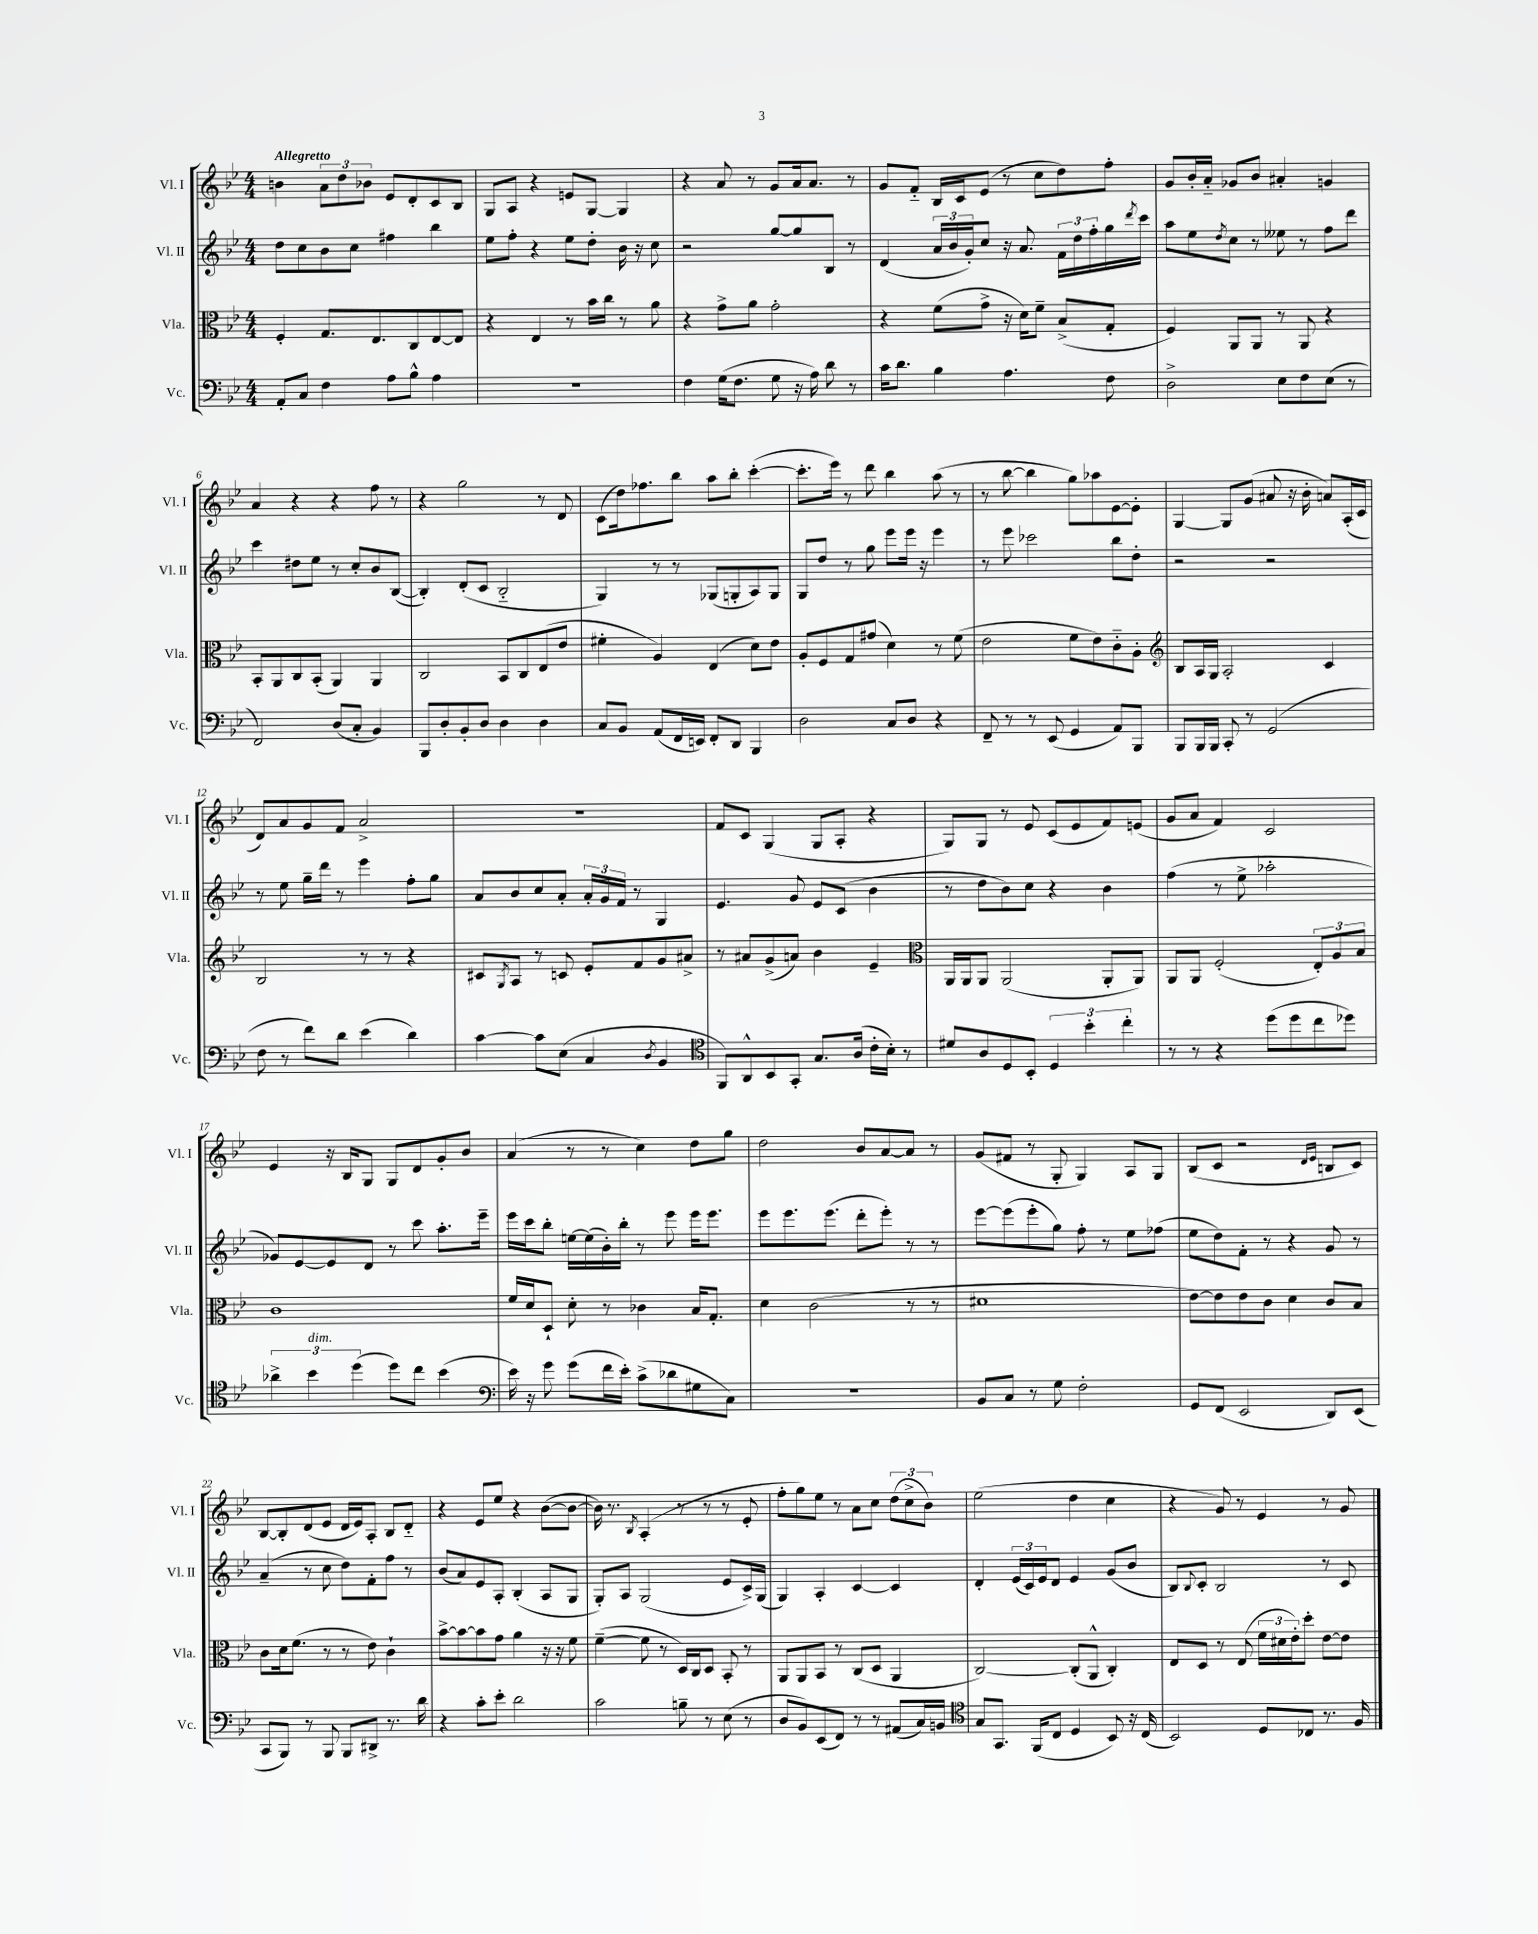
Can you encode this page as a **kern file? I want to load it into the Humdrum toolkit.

**kern	**kern	**kern	**kern
*staff4	*staff3	*staff2	*staff1
*clefF4	*clefC3	*clefG2	*clefG2
*k[b-e-]	*k[b-e-]	*k[b-e-]	*k[b-e-]
*M4/4	*M4/4	*M4/4	*M4/4
8AA'	4F'	8dd	4b
8C	.	8cc	.
4F	8.G	8b-	12a
.	.	.	12dd
.	.	8cc	.
.	.	.	12b-
.	8.E-	.	.
8A	.	4ff#	8e-
8B-^^	8C	.	8d'
4A	[8E-	4bb-	8c
.	8E-]	.	8B-
=	=	=	=
1r	4r	8ee-	8G
.	.	8ff'	8A
.	4E-	4r	4r
.	8r	8ee-	8e
.	16b-	8dd'	[8G
.	16cc	.	.
.	8r	16b-	4G]
.	.	16r	.
.	8a	8cc	.
=	=	=	=
4F	4r	2r	4r
(16G	8g^	.	8a
8.F	.	.	.
.	8a	.	8r
8G	2g'	[8gg	8g
16r	.	8gg]	16a
16A)	.	.	8.a
8d	.	8B-	.
8r	.	8r	8r
=	=	=	=
16c	4r	(4d	8g
8.d	.	.	.
.	.	.	8f'~
4B-	(8f	24a	16B-
.	.	24b-	.
.	.	.	16c
.	.	24g')	.
.	8g^	8cc	(8e-
4.A	16r	16r	8r
.	16d)	8.a	.
.	8f~	.	8cc
.	(8B-^	24f	8dd)
.	.	24dd	.
.	.	24ff'	.
8F	8G'	16gg	8ff'
.	.	8qddd	.
.	.	16ccc	.
=	=	=	=
2D^	4F)	8aa	8g
.	.	8ee-	16b-'
.	.	.	16a'~
.	.	8qdd	.
.	8AA	8cc	8g-
.	8AA	8r	8b-
8E-	8r	8ee--	4a#'
8F	8AA	8r	.
(8E-	4r	8ff	4g
8r	.	8ddd	.
=	=	=	=
2FF)	8BB-'	4ccc	4a
.	8AA	.	.
.	8C	8dd#	4r
.	(8BB-'	8ee-	.
(8D	4AA)	8r	4r
8C'	.	8cc'	.
4BB-)	4AA	8b-	8ff
.	.	([8B-	8r
=	=	=	=
8BBB-	2C	4B-'])	4r
8D'	.	.	.
8BB-'	.	(8d'	2gg
8D	.	8c	.
4D	8BB-	2B-'~	.
.	8C	.	.
4D	(8E-	.	8r
.	8e-	.	8d
=	=	=	=
8C	4f#'	4G)	(8c
8BB-	.	.	16dd)
.	.	.	8.ff-
(8AA	4A)	8r	.
16FF	.	8r	8bb-
16EE)	.	.	.
8FF'	(4E-	(8G-	8aa
8DD	.	8G'	8bb-'
4BBB-	8d)	8A)	([4ccc'
.	8e-	8G	.
=	=	=	=
2D	8A'	8G	8.ccc']
.	8F	8dd	.
.	.	.	16eee-)
.	8G	8r	8r
.	(8g#	8gg	8ddd
8C	4d)	8eee-	4bb-
8D	.	16eee-	.
.	.	16r	.
4r	8r	4eee-	(8aa
.	(8f	.	8r
=	=	=	=
8FF~	2e-	8r	8r
8r	.	8eee-	[8bb-
8r	.	2ccc-	4bb-]
(8EE-	.	.	.
4GG	8f	.	8gg)
.	8e-)	.	8aa-
8AA)	8c'~	8bb-	[8e-
8BBB-	8A'	8dd'	8e-']
=	=	=	=
*	*clefG2	*	*
8BBB-	8B-	2r	[4G
16BBB-	16A	.	.
16BBB-	16G	.	.
8CC'	2A'	.	8G]
8r	.	.	(8g
(2GG	.	2r	8a#
.	.	.	16r
.	.	.	16b-'
.	4c	.	8a)
.	.	.	(16A'
.	.	.	16c
=	=	=	=
8F	2B-	8r	8d)
8r	.	8ee-	8a
8f)	.	16gg~	8g
.	.	16ddd	.
8d	.	8r	8f
(4e-	8r	4eee-	2a^
.	8r	.	.
4d)	4r	8ff'	.
.	.	8gg	.
=	=	=	=
[4c	8c#	8a	1r
.	8qG	.	.
.	8A	8b-	.
8c]	8r	8cc	.
(8E-	8c	8a'	.
4C	8e-'	24a'	.
.	.	24g	.
.	.	24f	.
.	8f	8r	.
8qD	.	.	.
4BB-	8g	4G	.
.	8a#^	.	.
=	=	=	=
*clefC4	*	*	*
8FF)	8r	4.e-	8f
8AA^^	8a#	.	8c
8BB-	(8g^	.	(4G
8GG'	8a)	8g	.
8.G	4b-	8e-	8G
.	.	(8c	8A'
(16A	.	.	.
16c'	4e-~	4b-	4r
16B-')	.	.	.
8r	.	.	.
=	=	=	=
*	*clefC3	*	*
8d#	16AA	8r	8G)
.	16AA	.	.
8A	8AA	8dd	8G
8D	(2AA	8b-)	8r
8BB-'	.	8cc	8e-
6D	.	4r	(8c
.	.	.	8e-
6b-'	.	.	.
.	8AA'	4b-	8f)
6cc'	.	.	.
.	8AA)	.	(8e
=	=	=	=
8r	8AA	(4ff	8g
8r	8AA	.	8a
4r	(2F'	8r	4f)
.	.	8ee-^	.
(8dd	.	2aa-'	2c
8dd	.	.	.
8cc	12E-')	.	.
.	12A	.	.
8dd-)	.	.	.
.	12B-	.	.
=	=	=	=
6a-^	1c	8g-)	4e-
.	.	[8e-	.
6b-	.	.	.
.	.	8e-]	16r
.	.	.	16B-
(6dd	.	.	.
.	.	8d	8G
8dd)	.	8r	8G
8cc	.	8ccc	8d
(4b-	.	8.aa'	8g'
.	.	.	8b-
.	.	16eee-~	.
=	=	=	=
*clefF4	*	*	*
16e-)	16f	16eee-	(4a
16r	16d	16ccc	.
8g	8D`	8bb-'	.
(8g	8d'	[16ee	8r
.	.	(16ee]	.
16f	8r	16b-')	8r
16e-')	.	16bb-'	.
(8c^	4c-	8r	4cc)
8d-	.	8eee-	.
8G#	16B-	16eee-	8dd
.	8.G'	8.eee-	.
8C)	.	.	8gg
=	=	=	=
1r	4d	8eee-	2dd
.	.	8.eee-	.
.	(2c	.	.
.	.	(8.eee-	.
.	.	8ddd'	8b-
.	.	8eee-')	[8a
.	8r	8r	8a]
.	8r	8r	8r
=	=	=	=
8BB-	1d#	[8eee-	(8g
8C	.	(8eee-]	8f#
8r	.	8eee-'	8r
8G	.	8gg)	8G'
2F'	.	8ff'	4G)
.	.	8r	.
.	.	8ee-	8A
.	.	(8ff-	8G
=	=	=	=
8GG	[8e-)	8ee-	(8B-
(8FF	8e-]	8dd)	8c
2EE-	8e-	8f'	2r
.	8c	8r	.
.	4d	4r	.
.	.	.	16qqd
.	.	.	16qqe-
8DD)	8c	8g	8B
(8EE-	8B-	8r	8c)
=	=	=	=
8CC	8c	(4a~	[8B-
8BBB-)	16d	.	8B-']
.	(8.f	.	.
8r	.	8r	(8d
8BBB-	8r	8cc	8e-
8BBB-	8r	8dd)	16d
.	.	.	16e-)
8DD#^	8e-)	8f'	8A'
8.r	4c`	8ff	8B-
.	.	8r	8d'~
16d	.	.	.
=	=	=	=
4r	[8b-^	(8b-	4r
.	8b-_	8a)	.
8c'	8b-]	8e-	8e-
8e-'	8g	8A'	8ee-
2d	4a	(4B-'	4r
.	16r	8A	([8b-
.	16r	.	.
.	8f	8G	8b-_
=	=	=	=
2c	([4f~	8G')	16b-])
.	.	.	8.r
.	.	8A	.
.	.	.	8qB-
.	8f]	(2G	(4A'
.	8r	.	.
8B~	16D)	.	8r
.	16C	.	.
8r	8D	.	8r
(8E-	8BB-'	8e-	8r
8r	8r	16c^)	8e-'
.	.	(16G	.
=	=	=	=
8D	8AA	4G)	8ff'
8BB-)	8AA	.	8gg)
(8EE-	8BB-	4A'	8ee-
8FF)	8r	.	8r
8r	(8C	[4c	8a
8r	8D	.	8cc
(8AA#	4AA	4c]	(12dd
.	.	.	12cc^
16C)	.	.	.
.	.	.	12b-)
16BB	.	.	.
=	=	=	=
*clefC4	*	*	*
8G	[2C)	4d'	(2ee-
8.GG	.	.	.
.	.	(24e-	.
.	.	24c)	.
(16FF	.	.	.
.	.	24e-	.
8C	.	8d	.
4D	(8C']	4e-	4dd
.	8AA^^	.	.
8BB-)	4C')	(8g	4cc
16r	.	8b-	.
(16C	.	.	.
=	=	=	=
2BB-)	8E-	8B-)	4r
.	.	8qqB-	.
.	8D	8c'	.
.	8r	2B-	8g)
.	(8E-	.	8r
8D	24f	.	4e-
.	24d#	.	.
.	24e-')	.	.
8C-	8dd'	.	.
8.r	[8e-	8r	8r
.	8e-]	8c	8g
16F	.	.	.
==	==	==	==
*-	*-	*-	*-
